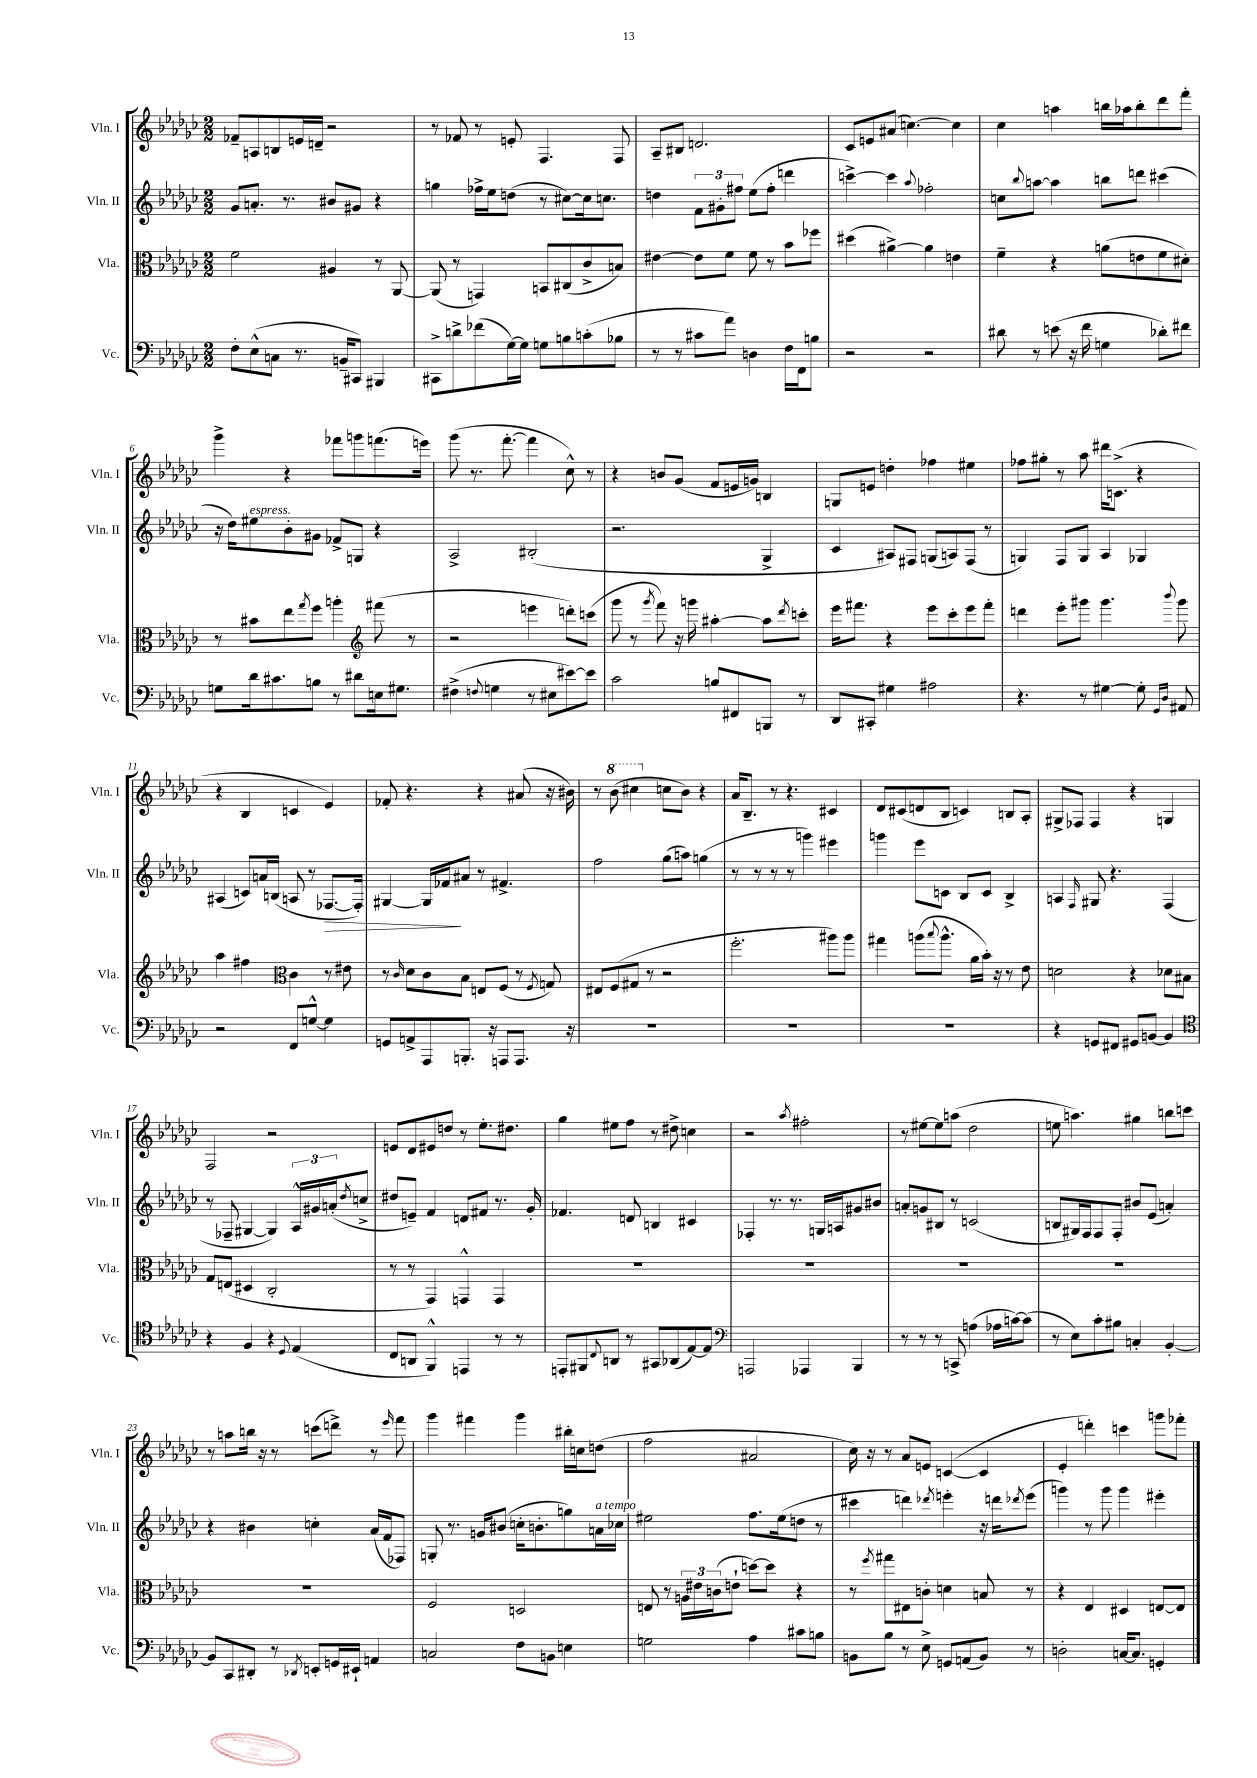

**kern	**kern	**kern	**dynam	**kern
*part4	*part3	*part2	*part2	*part1
*staff4	*staff3	*staff2	*staff2	*staff1
*I"Vc.	*I"Vla.	*I"Vln. II	*	*I"Vln. I
*I'Vc.	*I'Vla.	*I'Vln. II	*	*I'Vln. I
*clefF4	*clefC3	*clefG2	*	*clefG2
*k[b-e-a-d-g-c-]	*k[b-e-a-d-g-c-]	*k[b-e-a-d-g-c-]	*	*k[b-e-a-d-g-c-]
*M2/2	*M2/2	*M2/2	*	*M2/2
=1	=1	=1	=1	=1
8F'\L	2f\	8g-/L	.	8f-X~/L
(8E-^^\	.	8.an'/J	.	8An/
8Cn\J	.	.	.	8Bn/
.	.	8.r	.	.
8.r	.	.	.	16en/L
.	.	.	.	16dn~/JJ
.	4A#X/	8b#X/L	.	2r
16BBn~/KL	.	.	.	.
8CC#X/J)	.	8g#X/J	.	.
4BBB#X/	8r	4r	.	.
.	[8AA-/	.	.	.
=2	=2	=2	=2	=2
8CC#X^\L	(8AA-/]	4ggn\	.	8r
8dn^\	8r	.	.	8f-X/
(8f-X\	4GGn/)	16ff-X^\LL	.	8r
.	.	16ee-\J	.	.
[16G-\L)	.	(8ddn\J	.	8en'/
16G-\JJ]	.	.	.	.
8Gn\L	8BBn/L	8r	.	4.F/
8Bn\	(8C#X/	[8cc#X\L)	.	.
(8cn'\	8c-^/	16cc#\k]	.	.
.	.	8.ccn\J	.	.
8B-X\J	8Bn/J)	.	.	8F/
=3	=3	=3	=3	=3
8r	[4e#X\	4ddn\	.	8A-~/L
8r	.	.	.	8B#X/J
8c#X\L	8e#\L]	12f\L	.	2.dn/
.	.	12g#X'\	.	.
8a-\J)	8f\J	.	.	.
.	.	12ff#X\J	.	.
4Dn\	8f\	(8ee-\L	.	.
.	8r	8ff#'\J	.	.
16F\LL	8b-\L	4dddn\	.	.
16FF\J	.	.	.	.
8Bn\J	8ff-X\J	.	.	.
=4	=4	=4	=4	=4
2r	(4dd#X\	[4cccn^\)	.	8c-/L
.	.	.	.	8en/
.	[4a#X^\)	4ccc\]	.	(8a#X/J
.	.	.	.	[4.ccn\)
.	.	8qqaa-/	.	.
2r	4a#\]	2ff-X'\	.	.
.	4en\	.	.	4cc\]
=5	=5	=5	=5	=5
8d#X\	4f~\	8ccn\L	.	4cc-\
.	.	8qqbb-/	.	.
8r	.	[8aan\J	.	.
(8en\	4r	4aa\]	.	4aan\
16r	.	.	.	.
16f\	.	.	.	.
4Gn\	(8an\L	8bbn\L	.	16bbn\LL
.	.	.	.	16aa-X\J
.	8en\	8dddn\J	.	8bb'\
8d-X'\L)	8f\	(4ccc#X\	.	8ddd-\
8f#X\J	8d#X'\J)	.	.	8fff'\J
!!LO:LB:g=z
=6	=6	=6	=6	=6
8Gn\L	8r	16r	.	4ggg-^\
.	.	16dd-\KL)	.	.
!	!	!LO:TX:a:i:t=espress.	!	!
16d-\k	8b#X\L	8ee#X\	.	.
8.c#X\	.	.	.	.
.	8ee-\	8b-'\	.	4r
.	8qgg-/	.	.	.
8Bn\J	8ff\J	8g#X\J	.	.
8r	4aan'\	8f-X^/L	.	8fff-X\L
8d#X\L	.	8Gn/J	.	8gggn\
*	*clefG2	*	*	*
16En\k	(8fff#X\	4r	.	(8.fffn\
8.G#X\J	.	.	.	.
.	8r	.	.	.
.	.	.	.	16eeen\Jk)
=7	=7	=7	=7	=7
(4F#X^\	2r	2A-^/	.	(8ggg-\
.	.	.	.	8.r
8qqFn/	.	.	.	.
4Gn\	.	.	.	.
.	.	.	.	[8.fff'\
8r	4eeen\	(2B#X'/	.	4fff\]
8E#X\L	.	.	.	.
[8e#X\)	8dddn'\L)	.	.	8cc-^^\)
8e#\J]	(8cccn\J	.	.	8r
=8	=8	=8	=8	=8
2c-\	8ggg-\	2.r	.	4r
.	8r	.	.	.
.	8qggg-/	.	.	.
.	8fff\)	.	.	8bn/L
.	16r	.	.	(8g-/J
.	16gggn\	.	.	.
8Bn/L	[4aa#X'\	.	.	8f/L
8FF#X/	.	.	.	16en/L
.	.	.	.	16gn/JJ)
8BBBn/J	8aa#\L]	4G-^/	.	4Bn/
.	8qddd-/	.	.	.
8r	8cccn'\J	.	.	.
=9	=9	=9	=9	=9
8DD-/L	16eee-\KL	4c-/	.	8Gn/L
.	8.fff#X\J	.	.	.
8CC#X'/J	.	.	.	8en/J
4G#X\	4r	8A#X/L)	.	4ddn'\
.	.	8F#X/J	.	.
2A#X\	8eee-\L	(8Gn/L	.	4ff-X\
.	8ccc-'\	8An/)	.	.
.	8eee-\	(8F#/J	.	4ee#X\
.	8fff#'\J	8r	.	.
=10	=10	=10	=10	=10
4.r	4dddn\	4Gn/)	.	8ff-X\L
.	.	.	.	8gg#X'\J
.	8eee-'\L	8F/L	.	8r
8r	8ggg#X\J	8G/J	.	8aa-\
[4G#X\	4.ggg#\	4A-/	.	16ddd#X\KL
.	.	.	.	(8.cn^\J
8G#'\]	.	4G-X/	.	4r
16qqGG-/LL	.	.	.	.
16qqD-/JJ	8qqbbb-/	.	.	.
8AA#X/	8ggg#\	.	.	.
!!LO:LB:g=z
=11	=11	=11	=11	=11
2r	4aa-\	(4A#X/	.	4r
.	4ff#X\	8cn/L)	.	4B-/
.	.	16an/L	.	.
.	.	(16Bn/JJ	.	.
*	*clefC3	*	*	*
8FF/L	4c-\	8An/	.	4cn/
[8Gn^^/J	.	8r	.	.
!	!	!	!LO:HP:b	!
4G\]	8r	[8.F-X/L	>	4e-/)
.	8e#X\	.	.	.
.	.	16F-'/Jk])	.	.
=12	=12	=12	=12	=12
8GGn/L	8r	[4G#X/	.	8f-X'/
.	16qqc-/	.	.	.
8AAn^/	8d-\L	.	.	4.r
8AAA-/	8c-\	16G#/LL]	.	.
.	.	16f-X/J	.	.
8.BBBn'/J	8B-\J	8a#X/J	]	.
.	8En/L	8r	.	4r
16r	.	.	.	.
8AAAn/L	(8F/J	4.f#X^/	.	.
8.AAA/J	8r	.	.	(8a#X/
.	8qF/	.	.	.
.	8Gn/)	.	.	16r
16r	.	.	.	16b#X\)
=13	=13	=13	=13	=13
1r	8E#X/L	2ff\	.	8r
*	*	*	*	*8va
.	(8F/	.	.	(8bb-\
.	8G#X/J	.	.	4ccc#X\
.	8r	.	.	.
*	*	*	*	*X8va
.	2r	(8gg-\L	.	8ccn\L
.	.	8aan\J)	.	8b-\J)
.	.	(4ggn\	.	4r
=14	=14	=14	=14	=14
1r	2.ff'\	8r	.	16a-/KL
.	.	.	.	8.B-~/J
.	.	8r	.	.
.	.	8r	.	8r
.	.	8r	.	4.r
.	.	4gggn\)	.	.
.	8aa#X\L)	4eee#X\	.	4c#X/
.	8aa#\J	.	.	.
=15	=15	=15	=15	=15
1r	4gg#X\	4gggn\	.	8d-/L
.	.	.	.	(8c#X/
.	(8aan\L	8eee-\L	.	8dn/
.	8qqbb-/	.	.	.
.	8.aa^^\J	8cn\J	.	8B-/J
.	.	8B-/L	.	4cn/)
.	16a-\LL	.	.	.
.	16b-'\JJ)	8c/J	.	.
.	16r	.	.	.
.	8r	4B-^/	.	8Bn/L
.	8e-\	.	.	8A-'/J
=16	=16	=16	=16	=16
4r	2dn\	4An/	.	8G#X^/L
.	.	.	.	8F-X/J
.	.	16qqF/	.	.
8GGn/L	.	8G#X/	.	4F-/
8FF#X/J	.	4.r	.	.
8GG#X/L	4r	.	.	4r
[8BBn/J	.	.	.	.
4BB/]	8d-X\L	(4F/	.	4Gn/
.	8B#X\J	.	.	.
!!LO:LB:g=z
=17	=17	=17	=17	=17
*clefC4	*	*	*	*
4r	8G-/L	8r	.	2F/
.	(8En/J	8F-X~/	.	.
4F/	4D#X/	[4G#X/	.	.
4r	2C-'/	4G#/])	.	2r
8qqD-/	.	.	.	.
(4E-/	.	24A-^^/LL	.	.
.	.	24g#X/	.	.
.	.	(24an'/J	.	.
.	.	8qdd-/	.	.
.	.	8ccn^/J	.	.
=18	=18	=18	=18	=18
8C-/L	8r	8dd#X/L	.	8en/L
8AAn/J	8r	8en~/J)	.	8d-/
4FF^^/)	4GG-/)	4f/	.	8e#X/
.	.	.	.	8ddn/J
4EEn/	4GGn^^/	8dn/L	.	8r
.	.	8f#X/J	.	8.ee-'\L
8r	4GG/	8.r	.	.
.	.	.	.	8.dd#X\J
8r	.	.	.	.
.	.	16g-'/	.	.
=19	=19	=19	=19	=19
8EEn'/L	1r	4.f-X/	.	4gg-\
8FF#X/	.	.	.	.
8qqC-/	.	.	.	.
8AAn/J	.	.	.	8ee#X\L
8r	.	8dn/	.	8ff\J
8GG#X/L	.	4Bn/	.	8r
(8AA-X/	.	.	.	8dd#X^\
[8E-/)	.	4c#X/	.	4ccn\
8E-/J]	.	.	.	.
=20	=20	=20	=20	=20
*clefF4	*	*	*	*
2AAAn/	1r	4F-X'/	.	2r
.	.	8.r	.	.
.	.	8.r	.	.
.	.	.	.	8qaa-/
4AAA-X/	.	.	.	2ff#X'\
.	.	16Gn/LL	.	.
.	.	16An/J	.	.
4BBB-/	.	8g#X/	.	.
.	.	8b#X/J	.	.
=21	=21	=21	=21	=21
8r	1r	8an'/L	.	8r
8r	.	8gn/	.	[8ee#X\L
8r	.	8B#X/J	.	8ee#\]
8CCn^/	.	8r	.	(8aan\J
(4An\	.	(2cn/	.	2dd-\
16A-X\LL	.	.	.	.
[16cn\J)	.	.	.	.
(8c\J]	.	.	.	.
=22	=22	=22	=22	=22
8r	1r	8Bn/L	.	8een\
8E-\L)	.	16G#X/L)	.	4.aan\)
.	.	16F/J	.	.
8c-'\	.	8F/	.	.
8B#X\J	.	8F'/J	.	.
4Cn'/	.	8b#X/L	.	4gg#X\
.	.	(8e-/J	.	.
[4BB-'/	.	4an'/)	.	8bbn\L
.	.	.	.	8cccn\J
!!LO:LB:g=z
=23	=23	=23	=23	=23
8BB-/L]	1r	4r	.	8r
8CC-/	.	.	.	8aan\L
8DD#X'/J	.	4b#X\	.	16bbn\Jk
.	.	.	.	16r
8r	.	.	.	8r
8qDD-X/	.	.	.	.
8EEn'/L	.	4ccn'\	.	(8cccn\L
16GGn/L	.	.	.	8dddn^\J)
16EE#X`/JJ	.	.	.	.
4AAn/	.	(16a-/LL	.	8r
.	.	16f/J	.	.
.	.	.	.	16qqeee-/
.	.	8F-X/J)	.	8fff\
=24	=24	=24	=24	=24
2Cn/	2F/	8Gn'/	.	4ggg-\
.	.	8.r	.	.
.	.	.	.	4fff#X\
.	.	16gn/KL	.	.
.	.	(8b#X/J	.	.
8F\L	2Dn/	16ccn'\KL	.	4ggg-\
.	.	8.bn'\	.	.
8BBn\J	.	.	.	.
4En\	.	8ggn\)	.	16bb#X'\LL
.	.	.	.	16ccn\J
!	!	!LO:TX:a:i:t=a tempo	!	!
.	.	16an\L	.	(8ddn\J
.	.	16cc-X\JJ	.	.
=25	=25	=25	=25	=25
2Gn\	8En/	2ee#X\	.	2ff\
.	8r	.	.	.
.	24An\LL	.	.	.
.	24e#X\	.	.	.
.	(24cn\J	.	.	.
.	8en`\J	.	.	.
4A-\	[8ddn\L)	8.ff\L	.	2a#X/
.	8dd\J]	.	.	.
.	.	(16ee#\k	.	.
8c#X\L	4r	8ddn\J	.	.
8Bn\J	.	8r	.	.
=26	=26	=26	=26	=26
8BBn\L	8r	4ccc#X\	.	16cc-\)
.	.	.	.	16r
.	8qff/	.	.	.
8B-\J	8gg#X\L	.	.	8r
8r	8E#X\	4dddn\)	.	8a-/L
8E-^\	8cn'\J	.	.	8en/J
.	.	8qddd-X/	.	.
8GGn/L	4dn\	4eeen'\	.	([4cn/
(8AAn/	.	.	.	.
8BB/J)	8Bn/	16r	.	4c/]
.	.	16dddn\KL	.	.
.	.	8qddd-X/	.	.
8r	8r	(8eee\J	.	.
=27	=27	=27	=27	=27
2Dn'\	4r	4gggn\)	.	4e-'/
.	4E-/	8r	.	4dddn'\)
.	.	8ggg\	.	.
[16Cn/KL	4D#X/	4ggg\	.	4cccn\
8.C/J]	.	.	.	.
4GGn'/	[8En/L	4eee#X'\	.	8gggn\L
.	8E/J]	.	.	8fff-X'\J
==	==	==	==	==
*-	*-	*-	*-	*-
